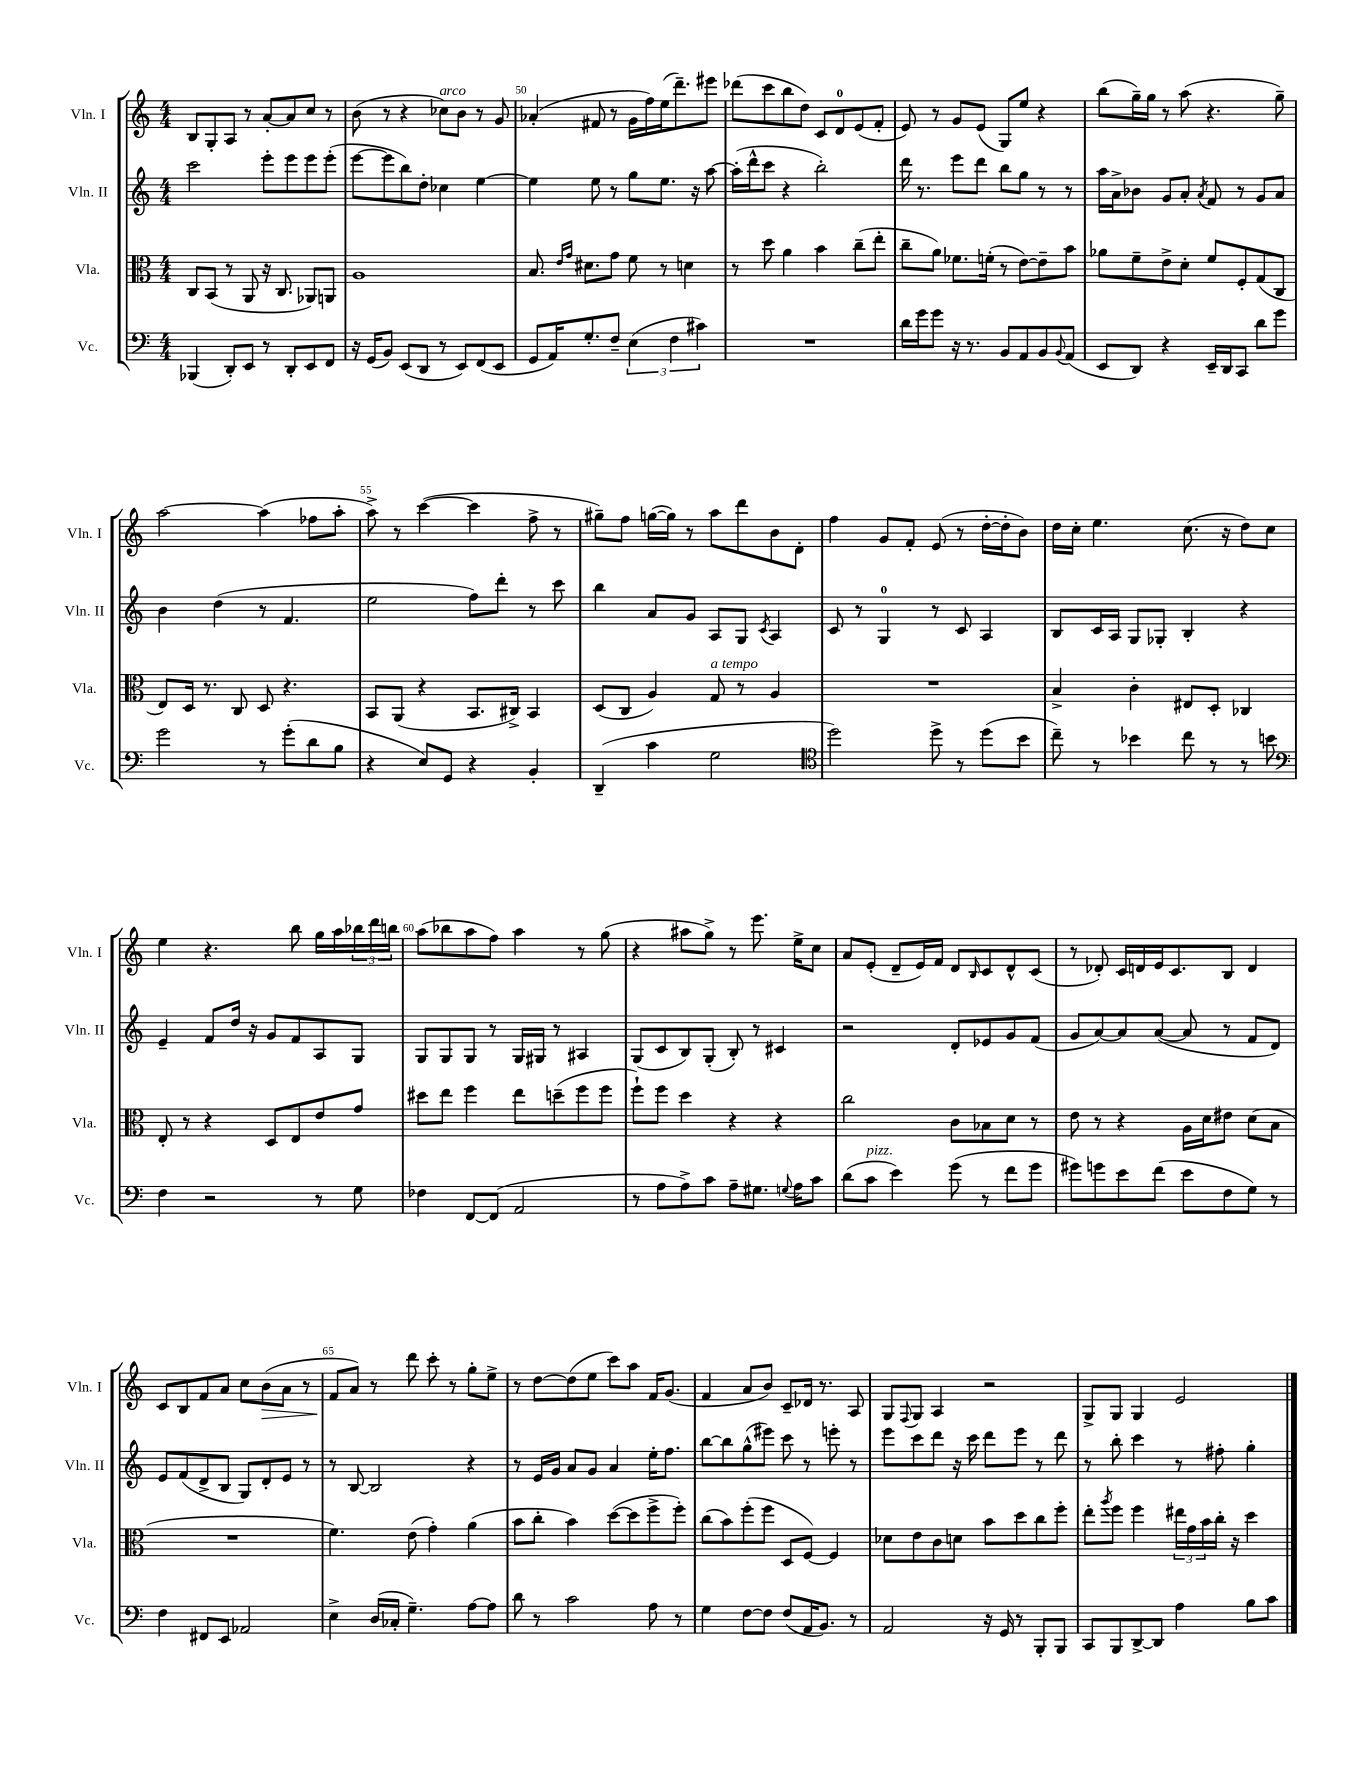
<<
\new StaffGroup <<
\new Staff = "s0" \with { instrumentName = "Vln. I" shortInstrumentName = "Vln. I" } {
    \clef treble \key c \major \numericTimeSignature \time 4/4
    b8 g8-. a8 r8 a'8~-. a'8 c''8 r8 |
    b'8( r8 r4 ces''8^\markup { \italic "arco" }) b'8 r8 g'8 |
    aes'4-.( fis'8 r8 g'16 f''16) e''16( d'''8.--) eis'''8 |
    des'''8( c'''8 b''8 d''8) c'8 d'8-0 e'8( f'8-. |
    e'8) r8 g'8 e'8( g8) e''8 r4 |
    b''8( g''16--) g''16 r8 a''8( r4. g''8--) |
    a''2~ a''4( fes''8 a''8-. |
    a''8->) r8 c'''4~( c'''4 f''8-> r8 |
    gis''8--) f''8 g''16~( g''16) r8 a''8 d'''8 b'8 d'8-. |
    f''4 g'8 f'8-. e'8( r8 d''16~-. d''16-. b'8) |
    d''16 c''16-. e''4. c''8.( r16 d''8) c''8 |
    e''4 r4. b''8 g''16 a''16 \tuplet 3/2 { bes''16 d'''16 b''16 } |
    a''8( bes''8 a''8 f''8) a''4 r8 g''8( |
    r4 ais''8 g''8->) r8 e'''8. e''16-> c''8 |
    a'8 e'8-.( d'8-- e'16) f'16 d'8 \grace { b16 } c'8 d'8-^ c'8( |
    r8 des'8-.) c'16 d'16 e'16 c'8. b8 d'4 |
    c'8 b8 f'8 a'8 c''8 b'8\>( a'8 r8 |
    f'8\! a'8) r8 d'''8 c'''8-. r8 g''8-. e''8-> |
    r8 d''8~ d''8( e''8 c'''8) a''8 f'16 g'8.( |
    f'4 a'8 b'8) c'8-- des'16 r8. a8 |
    g8 \appoggiatura { f8 } g8 a4 r2 |
    g8-> g8 g4 e'2 \bar "|." |
}
\new Staff = "s1" \with { instrumentName = "Vln. II" shortInstrumentName = "Vln. II" } {
    \clef treble \key c \major \numericTimeSignature \time 4/4
    c'''2 e'''8-. e'''8 e'''8 e'''8-.( |
    e'''8~ e'''8 b''8) d''8-. ces''4 e''4~ |
    e''4 e''8 r8 g''8 e''8. r16 a''8~ |
    a''16-.( d'''16-^ c'''8 r4 b''2-.) |
    d'''16 r8. e'''8 d'''8 b''8 g''8 r8 r8 |
    a''16 a'16-> bes'8 g'8 a'8-. \acciaccatura { a'8 } f'8 r8 g'8 a'8 |
    b'4 d''4( r8 f'4. |
    e''2 f''8) d'''8-. r8 c'''8 |
    b''4 a'8 g'8 a8 g8 \acciaccatura { c'8 } a4 |
    c'8 r8 g4-0 r8 c'8 a4 |
    b8 c'16 a16 g8 ges8-. b4-. r4 |
    e'4-- f'8 d''16 r16 g'8 f'8 a8 g8 |
    g8 g8 g8 r8 g16 gis16 r8 ais4 |
    g8( c'8 b8) g8-.( b8-.) r8 cis'4 |
    r2 d'8-. ees'8 g'8 f'8( |
    g'8 a'8~) a'8 a'8~( a'8 r8 f'8 d'8) |
    e'8 f'8( d'8-> b8 g8) d'8-. e'8 r8 |
    r8 b8~ b2 r4 |
    r8 e'16 g'16 a'8 g'8 a'4 e''16-. f''8. |
    b''8~ b''8 g''8-^( eis'''8) c'''8 r8 e'''8-. r8 |
    e'''8 c'''8 d'''8 r16 c'''16 d'''8 e'''8 r8 d'''8 |
    r8 b''8-. c'''4 r8 fis''8-. g''4-. \bar "|." |
}
\new Staff = "s2" \with { instrumentName = "Vla." shortInstrumentName = "Vla." } {
    \clef alto \key c \major \numericTimeSignature \time 4/4
    c8 b,8( r8 a,8 r16 c8. aes,8) a,8 |
    a1 |
    b8. \grace { e'16 g'16 } dis'8. g'8 f'8 r8 d'4 |
    r8 d''8 a'4 b'4 c''8--( e''8-. |
    c''8-- a'8) fes'8. f'16-.( r8 e'8~) e'8-- b'8 |
    aes'8 f'8-- e'8-> d'8-. f'8 f8-. g8( c8 |
    e8) d16 r8. c8 d8 r4. |
    b,8 a,8( r4 b,8. cis16->) b,4 |
    d8( c8 a4) g8^\markup { \italic "a tempo" } r8 a4 |
    R1 |
    b4-> c'4-. eis8 d8-. ces4 |
    e8-. r8 r4 d8 e8 e'8 g'8 |
    dis''8 e''8 f''4 e''8 d''8--( f''8 f''8 |
    f''8-!) f''8 d''4 r4 r4 |
    c''2 c'8 bes8 d'8 r8 |
    e'8 r8 r4 a16 d'16 eis'8 d'8( b8 |
    R1 |
    f'4.) e'8( g'4-.) a'4( |
    b'8 c''8-. b'4) d''8~( d''8 f''8-> f''8-.) |
    c''8( b'8) f''8-.( f''8 d8 f8~) f4 |
    des'8 e'8 c'8 d'8 b'8 d''8 c''8 f''8-. |
    e''8-. \acciaccatura { a''8 } f''8 f''4 \tuplet 3/2 { eis''16 g'16 b'16 } c''16-. r16 d''4 \bar "|." |
}
\new Staff = "s3" \with { instrumentName = "Vc." shortInstrumentName = "Vc." } {
    \clef bass \key c \major \numericTimeSignature \time 4/4
    bes,,4( d,8-.) e,8 r8 d,8-. e,8 f,8 |
    r16 g,16( b,8) e,8( d,8 r8 e,8) f,8( e,8 |
    g,8 a,16) g8.-. f8-- \tuplet 3/2 { e4( f4 cis'4) } |
    R1 |
    d'16 g'16 g'8 r16 r8. b,8 a,8 b,8 \appoggiatura { b,8 } a,8( |
    e,8 d,8) r4 e,16-- d,16 c,8 d'8 g'8 |
    g'2 r8 g'8-.( d'8 b8 |
    r4 e8) g,8 r4 b,4-. |
    d,4--( c'4 g2 |
    \clef tenor d''2) d''8-> r8 d''8( b'8 |
    c''8--) r8 bes'4 c''8 r8 r8 b'8 |
    \clef bass f4 r2 r8 g8 |
    fes4 f,8~ f,8( a,2 |
    r8 a8 a8->) c'8 a8-- gis8. \appoggiatura { g8 } a16 c'8 |
    d'8( c'8^\markup { \italic "pizz." } e'4) g'8( r8 f'8 g'8 |
    gis'8) g'8 e'8 f'8( e'8 f8 g8) r8 |
    f4 fis,8 e,8 aes,2 |
    e4-> d16( ces16-. g4.--) a8~ a8 |
    d'8 r8 c'2 a8 r8 |
    g4 f8~ f8 f8( a,16 b,8.) r8 |
    a,2 r16 g,16 r8 b,,8-. b,,8 |
    c,8 b,,8 d,8~-> d,8 a4 b8 c'8 \bar "|." |
}
>>
>>
\layout { \context { \Score currentBarNumber = #48 \override BarNumber.break-visibility = ##(#f #t #t) barNumberVisibility = #(every-nth-bar-number-visible 5) } }
